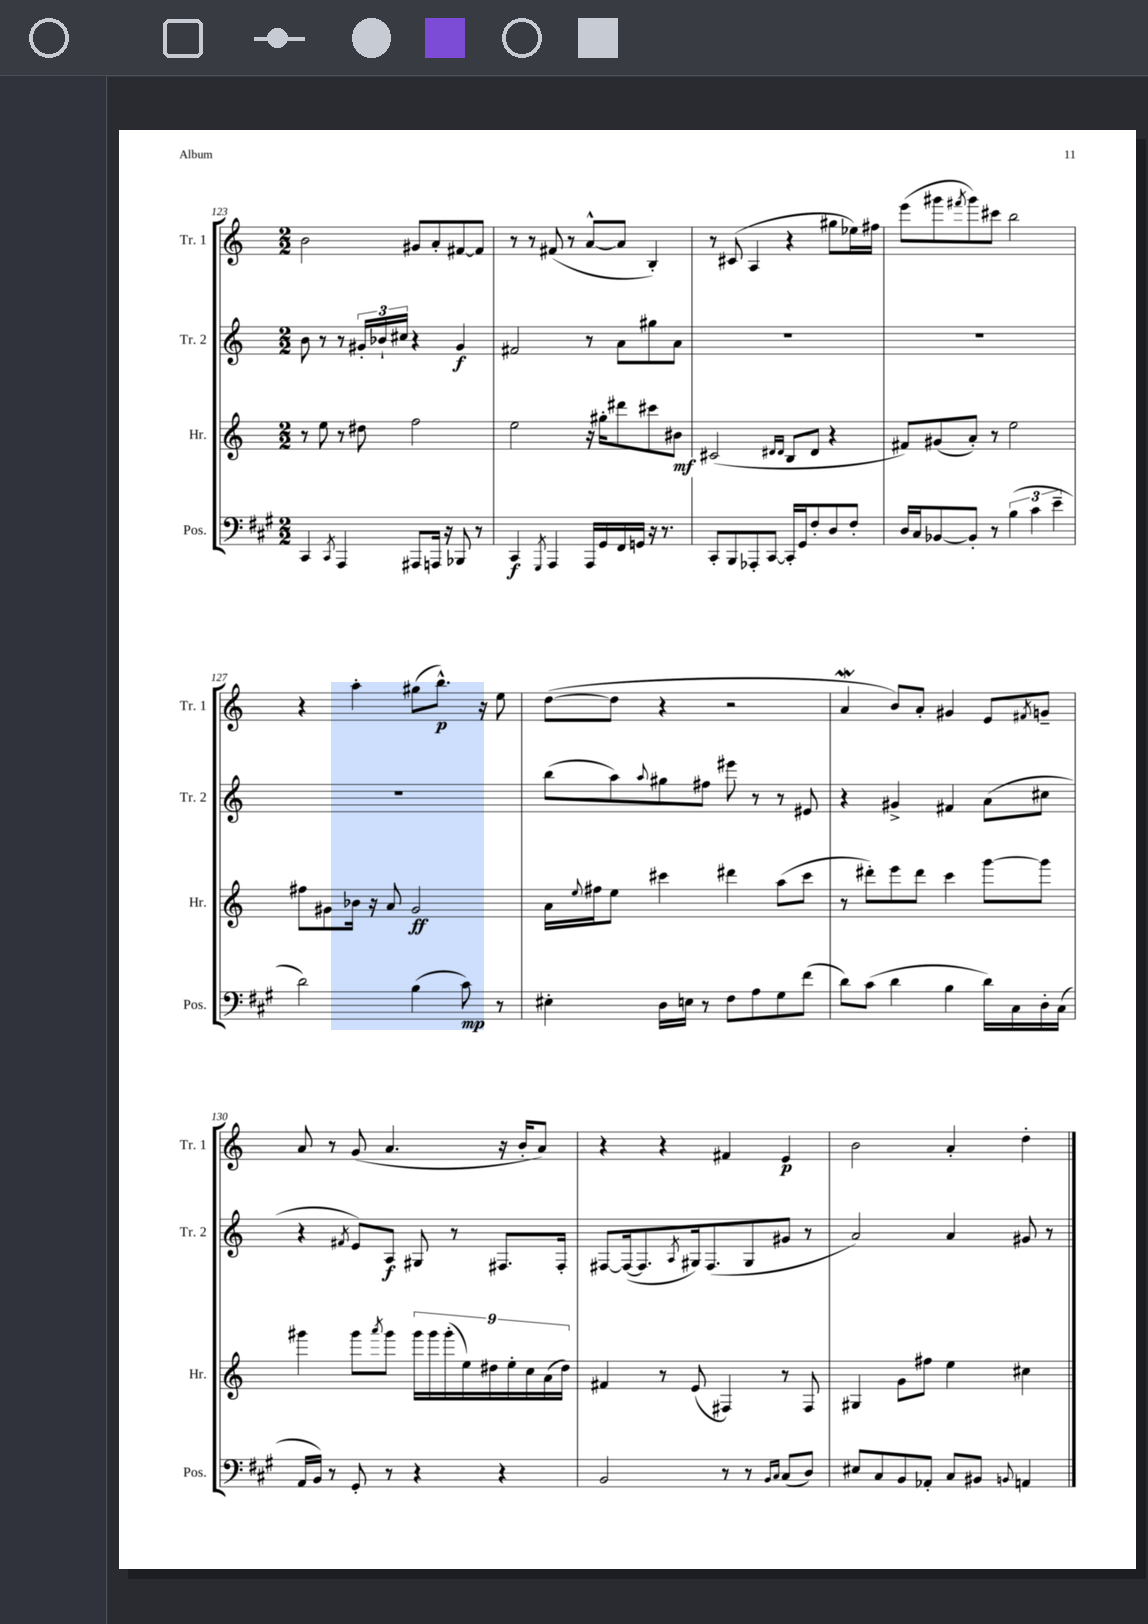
<<
\new StaffGroup <<
\new Staff = "s0" \with { instrumentName = "Tr. 1" shortInstrumentName = "Tr. 1" } {
    \clef treble \key c \major \numericTimeSignature \time 2/2
    b'2 gis'8 a'8-. fis'8~ fis'8 |
    r8 r8 fis'8( r8 a'8~-^ a'8 b4-.) |
    r8 cis'8( a4 r4 gis''8 ees''16) fis''16 |
    e'''8( gis'''8 \acciaccatura { fis'''8 } gis'''8) cis'''8 b''2 |
    r4 a''4-. gis''8( b''8.-^\p) r16 e''8 |
    d''8~( d''8 r4 r2 |
    a'4\mordent b'8) a'8-. gis'4 e'8 \acciaccatura { fis'8 } g'8-- |
    a'8 r8 g'8( a'4. r16 b'16-. a'8) |
    r4 r4 fis'4 e'4\p |
    b'2 a'4-. d''4-. \bar "|." |
}
\new Staff = "s1" \with { instrumentName = "Tr. 2" shortInstrumentName = "Tr. 2" } {
    \clef treble \key c \major \numericTimeSignature \time 2/2
    b'8 r8 r8 \tuplet 3/2 { gis'16-. bes'16-! cis''16 } r4 gis'4\f |
    fis'2 r8 a'8 gis''8 a'8 |
    R1 |
    R1 |
    R1 |
    b''8( a''8) \appoggiatura { a''8 } gis''8 fis''8 eis'''8 r8 r8 eis'8 |
    r4 gis'4-> fis'4 a'8( cis''8 |
    r4 \acciaccatura { fis'8 } e'8) a8\f gis8 r8 fis8. fis16-. |
    fis8~ fis16~( fis8. \acciaccatura { a8 } gis16) fis8.( gis8 gis'8 r8 |
    a'2) a'4 gis'8 r8 \bar "|." |
}
\new Staff = "s2" \with { instrumentName = "Hr." shortInstrumentName = "Hr." } {
    \clef treble \key c \major \numericTimeSignature \time 2/2
    r8 e''8 r8 dis''8 f''2 |
    e''2 r16 gis''16-. dis'''8 cis'''8 bis'8\mf |
    cis'2( \grace { dis'16 dis'16 } b8 dis'8 r4 |
    fis'8) gis'8( a'8-.) r8 e''2 |
    fis''8 gis'8 bes'16 r16 a'8 gis'2\ff |
    a'16 \appoggiatura { e''8 } fis''16 e''8 cis'''4 dis'''4 a''8( cis'''8 |
    r8 dis'''8-.) e'''8 dis'''8 c'''4 g'''8~ g'''8 |
    gis'''4 gis'''8 \acciaccatura { a'''8 } gis'''8 \tuplet 9/8 { gis'''16 gis'''16 gis'''16-.( e''16) dis''16 e''16-. c''16 a'16( dis''16) } |
    fis'4 r8 e'8( fis4) r8 fis8 |
    gis4 g'8 fis''8 e''4 cis''4 \bar "|." |
}
\new Staff = "s3" \with { instrumentName = "Pos." shortInstrumentName = "Pos." } {
    \clef bass \key a \major \numericTimeSignature \time 2/2
    cis,4 \acciaccatura { cis,8 } a,,4 ais,,8 a,,16 r16 bes,,8 r8 |
    cis,4\f \acciaccatura { gis,,8 } a,,4 a,,16 gis,16 fis,16 g,16 r16 r8. |
    cis,8-. b,,8 aes,,8-. cis,8~ cis,16-. gis,16 fis8-. d8 fis8-. |
    d16 cis16 bes,8~ bes,8-. r8 \tuplet 3/2 { b4( cis'4 e'4-- } |
    d'2) b4( cis'8\mp) r8 |
    eis4-. d16 e16 r8 fis8 a8 gis8 fis'8( |
    d'8) cis'8( d'4 b4 d'16) cis16 d16-. cis16( |
    a,16 b,16) r8 gis,8-. r8 r4 r4 |
    b,2 r8 r8 \grace { b,16 cis16 } cis8( d8) |
    eis8 cis8 b,8 aes,8-. cis8 bis,8 \appoggiatura { b,8 } a,4 \bar "|." |
}
>>
>>
\layout { \context { \Score currentBarNumber = #123 } }
